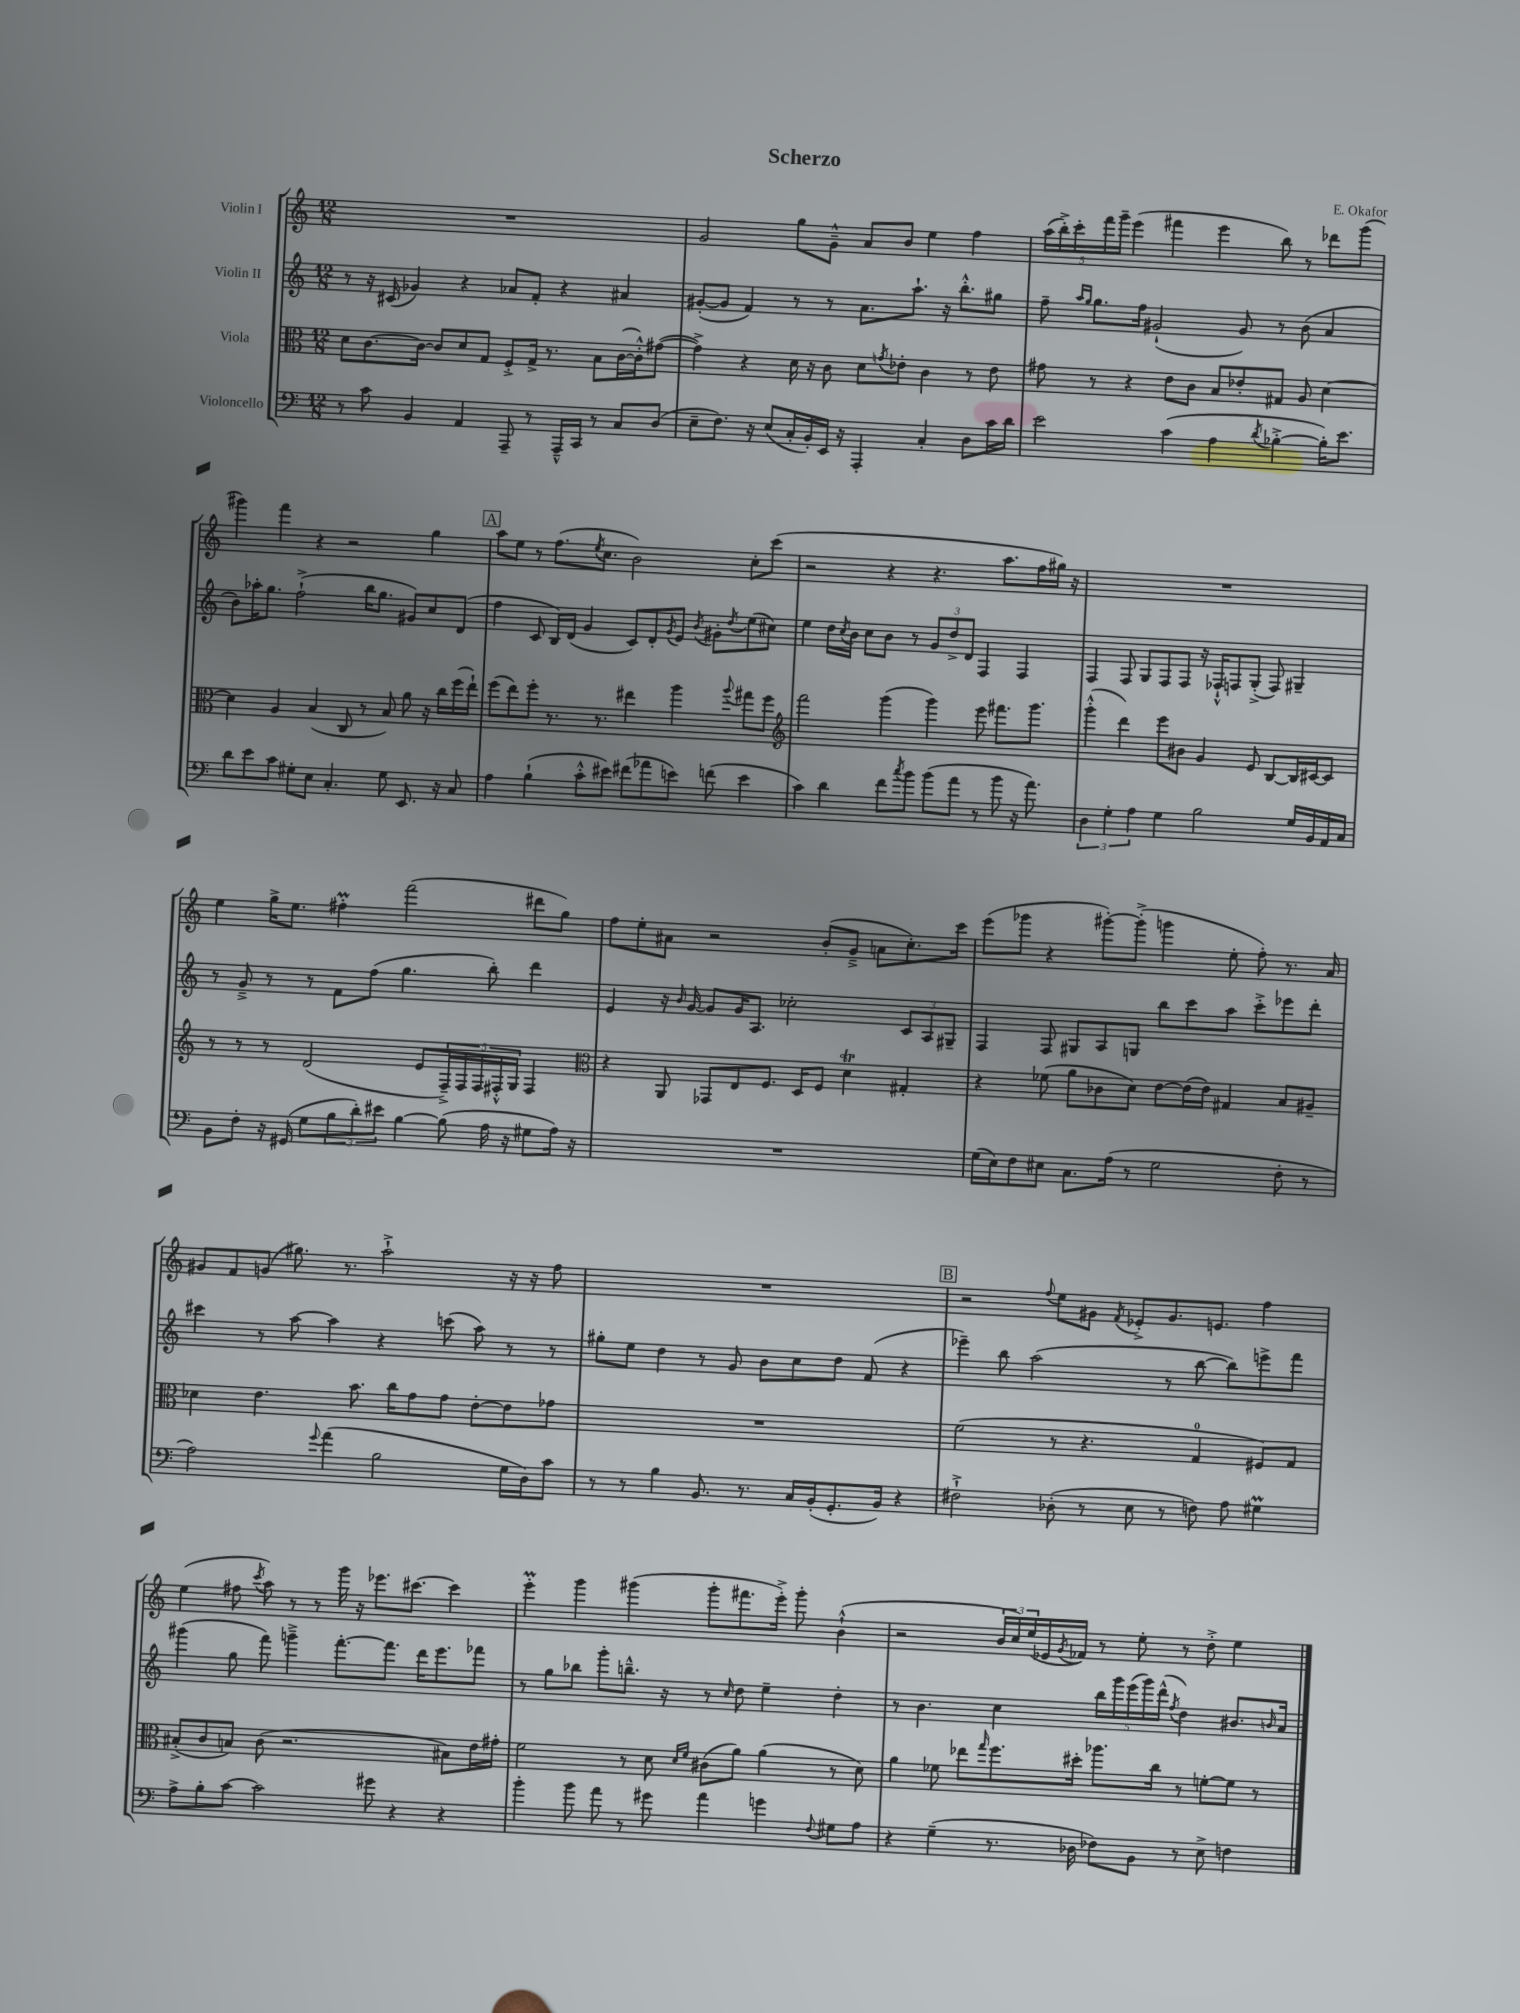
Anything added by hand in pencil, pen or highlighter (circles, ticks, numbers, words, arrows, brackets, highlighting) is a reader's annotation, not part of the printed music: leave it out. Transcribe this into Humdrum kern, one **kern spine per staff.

**kern	**kern	**kern	**kern
*staff4	*staff3	*staff2	*staff1
*clefF4	*clefC3	*clefG2	*clefG2
*k[]	*k[]	*k[]	*k[]
*M12/8	*M12/8	*M12/8	*M12/8
8r	8d\L	8r	1.r
8c\	[8.c\	16r	.
.	.	(16c#/	.
4BB/	.	4g-/)	.
.	16c\_Jk	.	.
.	8c/]L	.	.
4AA/	8d/	4r	.
.	8G/J	.	.
8AAA~/	8F'^/L	8a-/L	.
8r	16G^/Jk	8f'/J	.
.	8.r	.	.
16AAA~^^/LL	.	4r	.
16CC/JJ	.	.	.
8r	8B\L	.	.
8C/L	([16c\L	4a#/	.
.	16c'^^\]J)	.	.
(8D/J	([8g#\J	.	.
=	=	=	=
8E~\L	4g#^\])	([8g#'/L	2g/
8.F\J)	.	8g#/]J	.
.	4r	4f/)	.
16r	.	.	.
(8E/L	.	.	.
16C'/L	16d\	8r	8gg\L
16BB'/)	16r	.	.
16EE/JJ	8c\	8r	8g~^^\J
16r	.	.	.
4AAA'/	8d\L	8.a\L	8a/L
.	8qg/	.	.
.	8e-'\J	.	8b/J
.	.	8.aa`\J	.
4C'/	4c\	.	4ee\
.	.	16r	.
.	.	8.bb'^^\L	.
8D\L	8r	.	4ff\
16c\L	8e-\	8gg#\J	.
16d\JJ	.	.	.
=	=	=	=
2e\	8g#\	8ff~\	(20aa\LL
.	.	.	20bb'^\)
.	.	.	20ccc'\
.	.	16qqaa/LL	.
.	.	16qqgg/JJ	.
.	8r	8.gg\L	.
.	.	.	20fff\
.	.	.	20ggg~\JJ
.	4r	.	(4eee\
.	.	16ff\Jk	.
.	.	(2g#`/	.
(4c\	8e\L	.	4fff#\
.	8c\J	.	.
4A\	8B/L	.	4eee\
.	8e-'/	8g#/)	.
8qd/	.	.	.
[4B-'^\	8G#/J	8r	8bb\)
.	8A/	(8b\	8r
16B-'\]LK)	[4d\	4a/	8ddd-\L
8.e\J	.	.	.
.	.	.	(8ggg\J
=	=	=	=
8d\L	4d\]	8b\L)	4ggg#\)
8e\	.	16aa-'\K	.
.	.	8.gg\J	.
8c\J	4A/	.	4fff\
8G#'\L	.	(2ff`^\	.
8E\J	(4B/	.	4r
4.C'/	.	.	.
.	8C/	.	2r
.	8r	16bb\LK	.
.	.	8.gg\J	.
8G#\	8B/)	.	.
8.EE/	8a\	8g#/L)	.
.	16r	8cc/	4gg\
16r	16cc\LL	.	.
8C/	(16ff\	(8d/J	.
.	16ee`\JJ)	.	.
=	=	=	=
4A\	(8ff\L	4ff\	8aa\L
.	8ee\)	.	8ee\J
(4B`\	8ff'\J	8c/	8r
.	8.r	16B/LL)	(8.ff\L
.	.	(16d/JJ	.
8c'^^\L	.	4g/	.
.	.	.	8qee/
.	8.r	.	8.cc\J
8e#\J)	.	.	.
(8f#\L	4ee#\	8c/L)	2b\)
8a-\	.	8d'/	.
.	.	8qg/	.
8e\J)	4aa\	8e/J	.
.	.	8qb/	.
(8f\	.	8g#'\L	.
.	8qqaa/	8qdd/	.
4e\	8gg#\L	(8ee\	8cc'\L
.	8ff\J	8cc#\J)	(8ccc\J
=	=	=	=
*	*clefG2	*	*
4c\)	2fff\	4ee\	2r
4d\	.	16dd\LL	.
.	.	8qcc/	.
.	.	16b\JJ	.
.	.	8cc\L	.
8f\L	(4ggg\	8b\J	4r
8qcc/	.	.	.
8b\J	.	8r	.
(8b\L	4ggg\)	12g/L	4.r
.	.	12dd^/	.
8a\J	.	.	.
.	.	12d/J	.
8r	8eee\	4F/	.
8b\	8.fff#\L	.	8.aa\L
16r	.	4F/	.
8.a\)	8.ggg\J	.	16ff\L
.	.	.	16gg#\JJ)
.	.	.	16r
=	=	=	=
6D\	(4ggg'^^\	4F/	1.r
6G'\	.	.	.
.	4ddd\)	8F/	.
6A\	.	.	.
.	.	8G/L	.
4G\	8eee\L	8F/	.
.	8b#\J	8F/J	.
2B\	4g/	16r	.
.	.	16F-`^^/LK	.
.	.	8F/	.
.	8e/	(8G'^/J	.
.	[8B/L	8F/)	.
16G/LL	16B/]L	4G#~/	.
16BB/	[16c#/J	.	.
16AA/	8c#/]J	.	.
16C/JJ	.	.	.
=	=	=	=
8BB\L	8r	8r	4ee\
8F'\J	8r	8g~^/	.
16r	8r	8r	16gg^\LK
(16GG#/	.	.	8.ee\J
8G\L	(2d/	8r	.
12B\	.	8f\L	4ff#'\
12d'\)	.	.	.
.	.	(8ff\J	.
12e#\J	.	.	.
[4B\	.	4.gg\	(2fff\
.	8e/L	.	.
(8B\]	20F~^/L)	.	.
.	20F/	.	.
.	20F/	.	.
16A\	.	8bb'\)	.
.	20F#'^^/	.	.
16r	.	.	.
.	20G/JJ	.	.
8G#\L	4F#/	4ddd\	8ddd#\L
16A\Jk)	.	.	8gg\J)
16r	.	.	.
=	=	=	=
*	*clefC3	*	*
1.r	4r	4e/	8ff\L
.	.	.	8ee'\
.	8AA/	16r	8a#\J
.	.	16qqb/	.
.	.	[16g/	.
.	8GG-/L	8g/]L	2r
.	8E/	16g/K	.
.	.	8.A/J	.
.	8.F/J	.	.
.	.	2cc-'\	.
.	16D/LK	.	.
.	8F/J	.	(8b'/L
.	4d\	.	8g~^/J
.	.	.	8a\L
.	4G#'/	12c/L	8.cc'\)
.	.	12A/	.
.	.	12G#~/J	.
.	.	.	16ccc\Jk
=	=	=	=
(16G\LL	4r	4F/	(8eee\L
16E\J)	.	.	.
8F\	.	.	8ggg-\J
8E#\J	(8f-\	8F/	4r
8.C\L	8a\L	8G#/L	.
.	8c-\	8A/	[8ggg#'\L)
(16A\Jk	.	.	.
8r	8d\J)	8G/J	(8ggg#'^\]J
2G\	[8e\L	8bb\L	4ggg\
.	(16e\]L	8ccc\	.
.	16e\JJ)	.	.
.	4G#/	8aa\J	8ee'\
.	.	8ccc'^\L	8ff'\)
8F'\	8B/L	8eee-\	8.r
8r	8A#~/J	8ddd'\J	.
.	.	.	16a/
=	=	=	=
2A\)	4d-\	4ccc#\	8g#/L
.	.	.	8f/
.	4.e\	8r	(8g/J
.	.	[8aa\	8.gg#\)
8qqg/	.	.	.
(4a\	.	4aa\]	.
.	.	.	8.r
.	8.b\	.	.
2B\	.	4r	2aa`^\
.	16cc\LK	.	.
.	8g\	.	.
.	8g\J	(8ccc\	.
.	[8e'\L	8aa\)	.
16G\LL	8e\]	8r	16r
16D\J)	.	.	16r
8c\J	8g-\J	8r	8ff\
=	=	=	=
8r	1.r	8gg#'\L	1.r
8r	.	8ee\J	.
4B\	.	4dd\	.
8.BB/	.	8r	.
.	.	8g/	.
8.r	.	.	.
.	.	8b\L	.
16C/LL	.	8cc\	.
(16BB'/J	.	.	.
8.GG'/	.	8dd\J	.
.	.	(8f/	.
16BB/Jk)	.	.	.
4r	.	4r	.
=	=	=	=
2F#`^\	(2f\	4eee-~\)	2r
.	.	8bb\	.
.	.	(2aa\	.
.	.	.	8qqff/
(8D-'\	8r	.	8ee\L
8r	4.r	.	8g#\J
.	.	.	8qf/
8E\	.	.	8e-'^/L
8r	.	8r	8.g#/
8F\)	4G/	[8bb\	.
.	.	.	8.e/J
8A\	.	8bb\]L)	.
4G#\	8F#/L)	8eee^\	4ff\
.	8G/J	8fff\J	.
=	=	=	=
8A^\L	(8B#'^/L	(4ggg#\	(4ee\
8B'\	8c/	.	.
[8c\J	8B/J)	8gg\	8ff#\
.	.	.	8qccc/
2c\]	(8c\	8fff\)	8aa\)
.	2.r	4ggg~^\	8r
.	.	.	8r
.	.	[8.fff'\L	16ggg\
.	.	.	16r
8g#\	.	.	8.eee-\L
.	.	8.fff\]J	.
4r	.	.	.
.	.	.	[8.ccc#\J
.	.	16ddd\LK	.
.	.	8.eee\	.
4r	8B#\L)	.	4ccc#\]
.	16e\L	8fff-\J	.
.	16g#'\JJ	.	.
=	=	=	=
4b'\	2f\	8r	4eee'\
.	.	8gg\L	.
8b\	.	8bb-\J	4ggg\
8a\	.	8ggg'\L	.
8r	8r	8.bb~^^\J	(4ggg#\
8g#\	8d\	.	.
.	.	16r	.
.	16qqd/LL	.	.
.	16qqf/JJ	.	.
4a\	(8c#\L	8r	8ggg#'\L
.	.	16qqcc/	.
.	8a\J)	8dd\	8.fff#\
4g\	(4a\	4ee~\	.
.	.	.	16eee'^\Jk)
.	.	.	8ggg#'\
8qqF/	.	.	.
8G#\L	8r	4dd'\	(4b`^^\
8A\J	8d\)	.	.
=	=	=	=
4r	4a\	8r	2r
.	.	4.b\	.
(4G~\	8f-\	.	.
.	8ee-\L	.	.
.	16qqgg/	.	.
8.r	8.ff\	4cc\	24b/LL
.	.	.	24cc/)
.	.	.	(24ee/
.	.	.	16e-/
.	.	.	8qg/
16D-\	16dd#'\Jk	.	16f-/JJ)
8F-\L)	8.aa-\L	20bb\LL	8r
.	.	20ggg\	.
.	.	(20eee\	.
8BB\J	.	.	8ee'\
.	.	20ggg\)	.
.	16cc\Jk	.	.
.	.	(20ddd^^\JJ	.
.	.	8qff/	.
8r	8r	4dd\)	8r
8E^\	[8f'\L	.	8dd'^\
4F\	8f\]J	8.b#/L	4ee\
.	8r	.	.
.	.	16qqb/	.
.	.	16a/Jk	.
==	==	==	==
*-	*-	*-	*-
